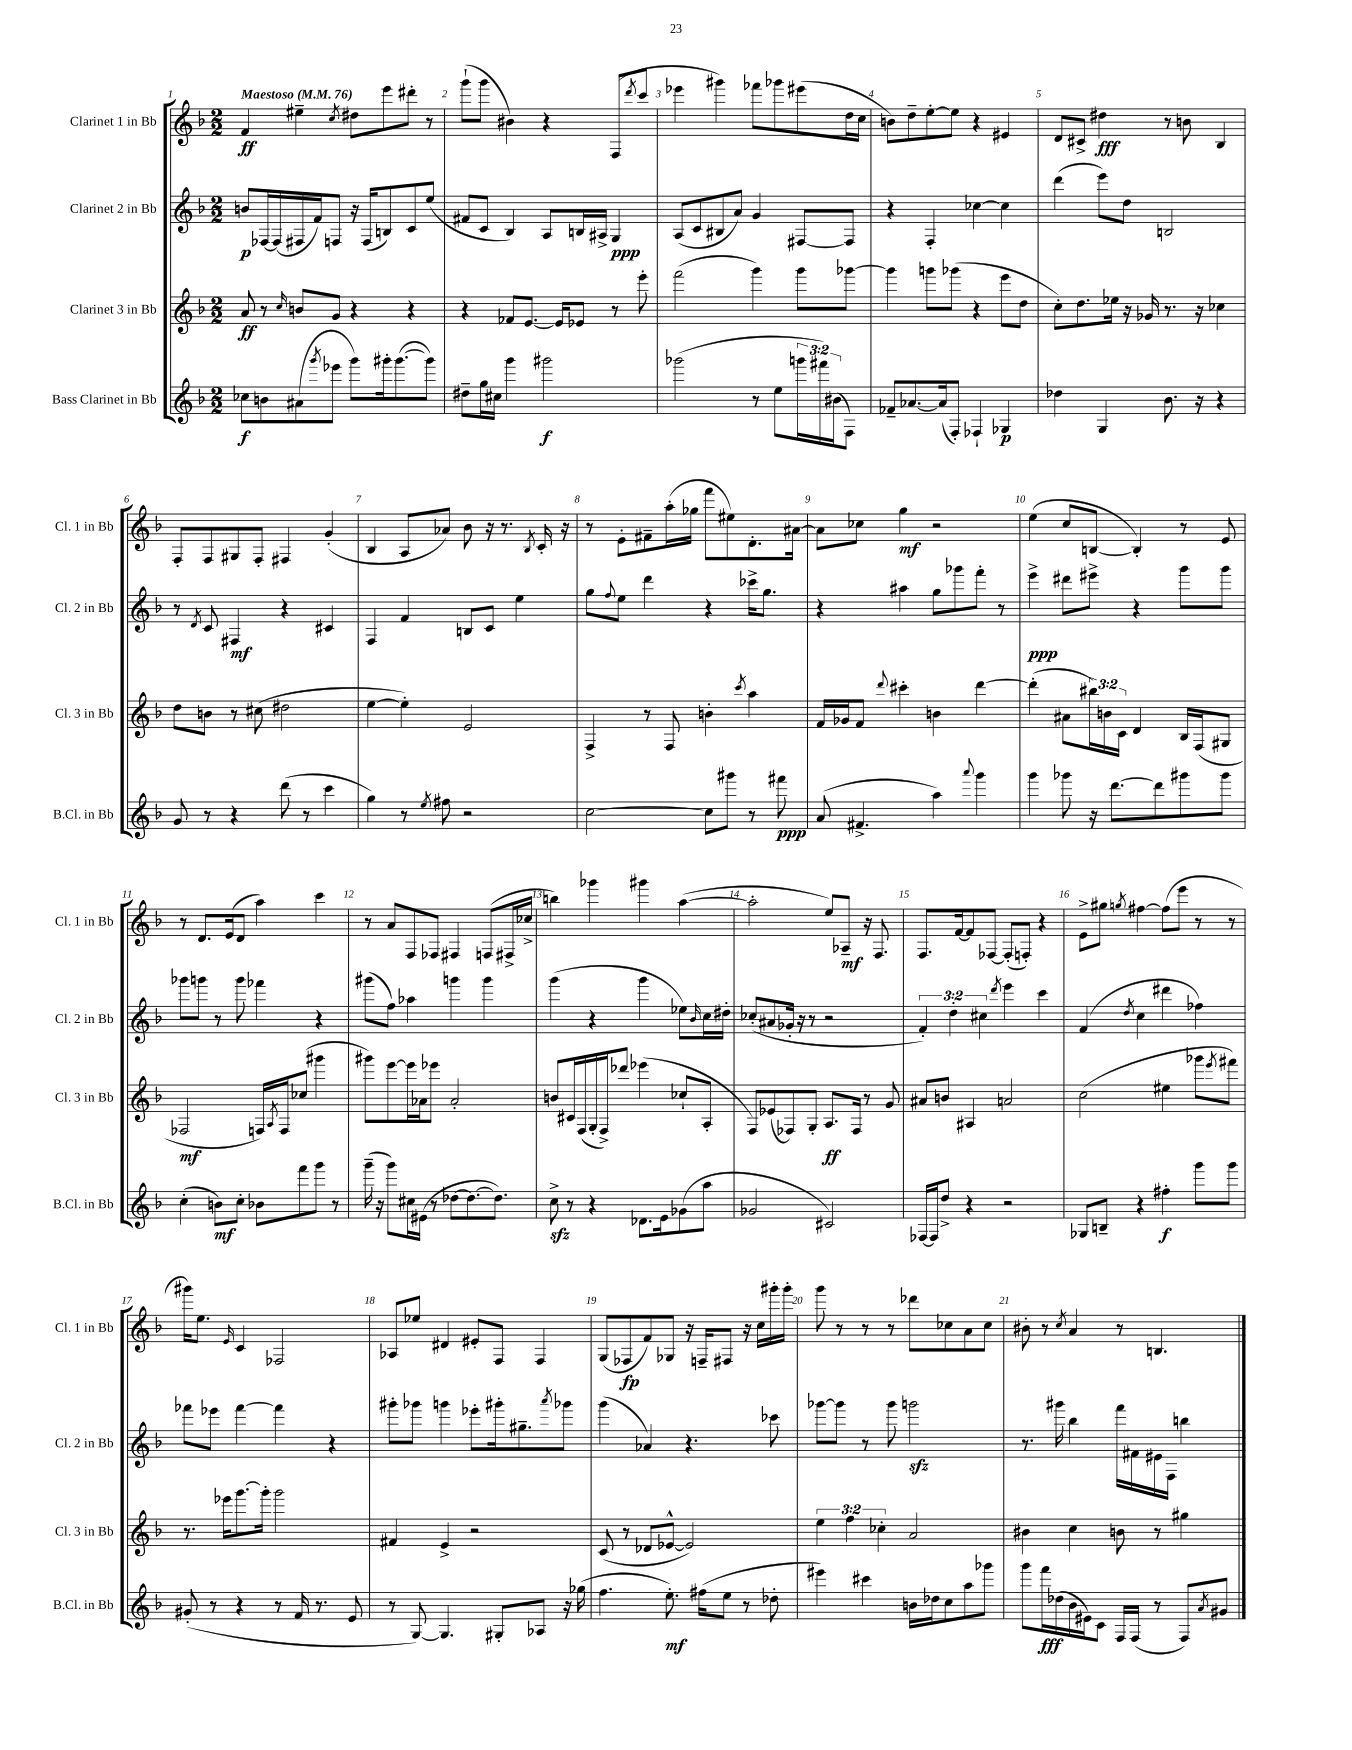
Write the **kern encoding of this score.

**kern	**dynam	**kern	**dynam	**kern	**dynam	**kern	**dynam
*part4	*part4	*part3	*part3	*part2	*part2	*part1	*part1
*staff4	*staff4	*staff3	*staff3	*staff2	*staff2	*staff1	*staff1
*I"Bass Clarinet in Bb	*	*I"Clarinet 3 in Bb	*	*I"Clarinet 2 in Bb	*	*I"Clarinet 1 in Bb	*
*I'B.Cl. in Bb	*	*I'Cl. 3 in Bb	*	*I'Cl. 2 in Bb	*	*I'Cl. 1 in Bb	*
*clefG2	*	*clefG2	*	*clefG2	*	*clefG2	*
*k[b-]	*	*k[b-]	*	*k[b-]	*	*k[b-]	*
*M2/2	*	*M2/2	*	*M2/2	*	*M2/2	*
*MM76	*	*MM76	*	*MM76	*	*MM76	*
=1	=1	=1	=1	=1	=1	=1	=1
!	!	!	!	!	!	!LO:TX:a:B:t=Maestoso	!
8cc-X\L	f	8a/	ff	8bn/L	p	4f/	ff
8bn\	.	8r	.	[16F-X/L	.	.	.
.	.	.	.	(16F-/]	.	.	.
.	.	16qqcc/	.	.	.	.	.
(8a#X\	.	8bn/L	.	16F#X/	.	4ee#X~\	.
.	.	.	.	16f/J)	.	.	.
8qggg/	.	.	.	.	.	.	.
8eee-X\J	.	8g/J	.	8Fn/J	.	.	.
.	.	.	.	.	.	8qcc/	.
8ggg\L)	.	4r	.	16r	.	8dd#X\L	.
.	.	.	.	(16F/KL	.	.	.
16ggg#X'\k	.	.	.	8Bn/)	.	8eee\	.
([8.ggg#\	.	.	.	.	.	.	.
.	.	4r	.	8c/	.	8ddd#X'\J	.
8ggg#\J])	.	.	.	(8ee/J	.	8r	.
=2	=2	=2	=2	=2	=2	=2	=2
8dd#X~\L	.	4r	.	8f#X/L	.	(8ggg`\L	.
16gg\L	.	.	.	8c/J	.	8ggg\J	.
16cc#X\JJ	.	.	.	.	.	.	.
4ggg\	.	8f-X/L	.	4B-/)	.	4b#X\)	.
.	.	[8.e/J	.	.	.	.	.
2ggg#X\	f	.	.	8A/L	.	4r	.
.	.	16e/KL]	.	.	.	.	.
.	.	8e-X/J	.	16Bn/L	.	.	.
.	.	.	.	16A#X^/JJ	.	.	.
.	.	8r	.	4G/	ppp	(8F/L	.
.	.	.	.	.	.	8qddd/	.
.	.	8eee'\	.	.	.	8ccc/J	.
=3	=3	=3	=3	=3	=3	=3	=3
(2ggg-X\	.	(2fff\	.	(8A/L	.	4eee-X\	.
.	.	.	.	8c/	.	.	.
.	.	.	.	8B#X/	.	4ggg#X\)	.
.	.	.	.	8a/J)	.	.	.
8r	.	4ggg\)	.	4g/	.	8fff-X\L	.
8ee\L	.	.	.	.	.	8ggg-X\	.
24gggn\L	.	8ggg\L	.	[8F#X/L	.	(8eee#X\	.
24fff#X\)	.	.	.	.	.	.	.
(24b#X\J	.	.	.	.	.	.	.
8F\J)	.	[8ggg-X\J	.	8F#/J]	.	16dd\L	.
.	.	.	.	.	.	16cc\JJ	.
=4	=4	=4	=4	=4	=4	=4	=4
8f-X~/L	.	4ggg-\]	.	4r	.	8bn\L)	.
[8.a-X/	.	.	.	.	.	8dd~\	.
.	.	8gggn\L	.	4F'/	.	[8ee'\	.
(16a-/k]	.	.	.	.	.	.	.
8F'/J)	.	(8ggg-X\J	.	.	.	8ee\J]	.
4F-X`/	.	4r	.	[4cc-X\	.	4r	.
4G-X/	p	8eee\L	.	4cc-\]	.	4e#X/	.
.	.	8dd\J	.	.	.	.	.
=5	=5	=5	=5	=5	=5	=5	=5
4dd-X\	.	8cc'\L)	.	(4ddd\	.	8d/L	.
.	.	8.dd\	.	.	.	8c#X^/J	.
4G/	.	.	.	8eee\L)	.	4dd#X\	fff
.	.	16ee-X\Jk	.	.	.	.	.
.	.	16r	.	8dd\J	.	.	.
.	.	16g-X/	.	.	.	.	.
8.b-\	.	8.r	.	2Bn/	.	8r	.
.	.	.	.	.	.	8bn\	.
16r	.	16r	.	.	.	.	.
4r	.	4cc-X\	.	.	.	4B-/	.
!!LO:LB:g=z
=6	=6	=6	=6	=6	=6	=6	=6
8g/	.	8dd\L	.	8r	.	8F'/L	.
.	.	.	.	8qd/	.	.	.
8r	.	8bn\J	.	8c/	.	8F/	.
4r	.	8r	.	4F#X/	mf	8G#X/	.
.	.	(8cc#X\	.	.	.	8F'/J	.
(8ddd\	.	2dd#X\	.	4r	.	4F#X/	.
8r	.	.	.	.	.	.	.
4ccc\	.	.	.	4c#X/	.	(4g'/	.
=7	=7	=7	=7	=7	=7	=7	=7
4gg\)	.	[4ee\	.	4F/	.	4B-/	.
8r	.	4ee'\])	.	4f/	.	8A/L	.
8qee/	.	.	.	.	.	.	.
8ff#X\	.	.	.	.	.	8a-X/J)	.
2r	.	2e/	.	8Bn/L	.	8b-\	.
.	.	.	.	8c/J	.	16r	.
.	.	.	.	.	.	8.r	.
.	.	.	.	4ee\	.	.	.
.	.	.	.	.	.	8qB-/	.
.	.	.	.	.	.	16c'/	.
.	.	.	.	.	.	16r	.
=8	=8	=8	=8	=8	=8	=8	=8
[2cc\	.	4F^/	.	8gg\L	.	8r	.
.	.	.	.	8qqff/	.	.	.
.	.	.	.	8ee\J	.	8e'\L	.
.	.	8r	.	4ddd\	.	8f#X~\	.
.	.	8F/	.	.	.	(16aa'\L	.
.	.	.	.	.	.	16gg-X\JJ	.
8cc\L]	.	4bn'\	.	4r	.	8fff\L	.
8ggg#X\J	.	.	.	.	.	8ee#X\)	.
.	.	8qccc/	.	.	.	.	.
8r	.	4aa\	.	16ccc-X^\KL	.	8.d'\	.
.	.	.	.	8.gg\J	.	.	.
8fff#X\	ppp	.	.	.	.	.	.
.	.	.	.	.	.	[16a#X\Jk	.
=9	=9	=9	=9	=9	=9	=9	=9
(8a/	.	16f/LL	.	4r	.	8a#\L]	.
.	.	16g-X/J	.	.	.	.	.
4.f#X^/	.	8f/J	.	.	.	8cc-X\J	.
.	.	8qqddd/	.	.	.	.	.
.	.	4ccc#X'\	.	4aa#X\	.	4gg\	mf
4aa\)	.	4bn\	.	8gg\L	.	2r	.
.	.	.	.	8ggg-X\	.	.	.
8qqaaa/	.	.	.	.	.	.	.
4ggg\	.	[4ddd\	.	8fff'\J	.	.	.
.	.	.	.	8r	.	.	.
=10	=10	=10	=10	=10	=10	=10	=10
4ggg\	.	(4ddd'\]	.	4eee^\	ppp	(4ee\	.
8ggg-X\	.	8a#X\L	.	8ddd#X\L	.	8cc/L	.
16r	.	24bb#X\L)	.	8eee#X^\J	.	[8Bn/J	.
.	.	24bn\	.	.	.	.	.
[8.ddd\L	.	.	.	.	.	.	.
.	.	24c\JJ	.	.	.	.	.
.	.	4d/	.	4r	.	4B'/])	.
8ddd\]	.	.	.	.	.	.	.
8ggg#X\	.	16B-/LL	.	8ggg\L	.	8r	.
.	.	(16F/J	.	.	.	.	.
8ggg#\J	.	8G#X/J	.	8ggg\J	.	8e/	.
!!LO:LB:g=z
=11	=11	=11	=11	=11	=11	=11	=11
(4cc'\	.	2F-X/	mf	8ggg-X\L	.	8r	.
.	.	.	.	8gggn\J	.	8.d/L	.
8bn\L)	mf	.	.	8r	.	.	.
.	.	.	.	.	.	(16e/k	.
8cc'\J	.	.	.	8ggg\	.	8d/J	.
8b-X\L	.	16Fn/LL)	.	4fff-X\	.	4aa\)	.
.	.	8qA/	.	.	.	.	.
.	.	16F/J	.	.	.	.	.
8fff\	.	(8cc-X/J	.	.	.	.	.
8ggg\J	.	4ggg#X\	.	4r	.	4ccc\	.
8r	.	.	.	.	.	.	.
=12	=12	=12	=12	=12	=12	=12	=12
(16ggg~\	.	8ggg#X\L)	.	(8ggg#X\L	.	8r	.
16r	.	.	.	.	.	.	.
8ggg\L)	.	[8eee\	.	8ff\J)	.	8a/L	.
16cc#X\L	.	16eee\L]	.	4aa-X\	.	8F/	.
(16e#X\JJ	.	16a-X\J	.	.	.	.	.
8r	.	8eee-X\J	.	.	.	8F-X/J	.
[8dd-X\L	.	2a-'/	.	4gggn\	.	4F#X/	.
8.dd-\_	.	.	.	.	.	.	.
.	.	.	.	4ggg\	.	(8Fn/L	.
8.dd-\J])	.	.	.	.	.	.	.
.	.	.	.	.	.	16F#X^/L	.
.	.	.	.	.	.	16cc-X^/JJ	.
=13	=13	=13	=13	=13	=13	=13	=13
8cczz^\	.	8bn/L	.	(4ggg\	.	4bbn\)	.
8r	.	16c#X/L	.	.	.	.	.
.	.	(16F/	.	.	.	.	.
4r	.	16G'/	.	4r	.	4ggg-X\	.
.	.	16F^/J)	.	.	.	.	.
.	.	8ddd-X/J	.	.	.	.	.
8.d-X\L	.	(4eee-X\	.	4ggg\	.	4ggg#X\	.
16e\k	.	.	.	.	.	.	.
(8g-X\	.	8cc-X`/L	.	8ee-X\L)	.	([4aa\	.
.	.	.	.	16qqb-/	.	.	.
8aa\J	.	8A'/J	.	16cc\L	.	.	.
.	.	.	.	16dd#X'\JJ	.	.	.
=14	=14	=14	=14	=14	=14	=14	=14
2g-X/	.	8F/L)	.	(8cc-X'/L	.	2aa'\]	.
.	.	(8e-X/	.	8a#X/	.	.	.
.	.	8F-X/)	.	16g-X'/Jk	.	.	.
.	.	.	.	16r	.	.	.
.	.	8G'/J	.	8r	.	.	.
2c#X/)	.	8.A/L	ff	2r	.	8ee/L)	.
.	.	.	.	.	.	8A-X~/J	mf
.	.	16F-/Jk	.	.	.	.	.
.	.	8r	.	.	.	16r	.
.	.	.	.	.	.	8.F/	.
.	.	8g/	.	.	.	.	.
=15	=15	=15	=15	=15	=15	=15	=15
[16F-X/LL	.	8a#X/L	.	6f'/)	.	8.F/L	.
16F-/J]	.	.	.	.	.	.	.
8dd^/J	.	8bn/J	.	.	.	.	.
.	.	.	.	6dd'\	.	.	.
.	.	.	.	.	.	[16f/k	.
4r	.	4A#X/	.	.	.	8f/]	.
.	.	.	.	6cc#X\	.	.	.
.	.	.	.	.	.	[8F-X/J	.
.	.	.	.	8qddd/	.	.	.
2r	.	2an/	.	4eee\	.	(8F-'/L]	.
.	.	.	.	.	.	8Fn'/J)	.
.	.	.	.	4ccc\	.	4r	.
=16	=16	=16	=16	=16	=16	=16	=16
8G-X/L	.	(2cc\	.	(4f/	.	8e^\L	.
8Bn~/J	.	.	.	.	.	8gg#X\J	.
.	.	.	.	8qdd/	.	8qggn/	.
4r	.	.	.	4cc\	.	[4ff#X\	.
4ff#X'\	f	4ee#X\	.	4ddd#X\	.	(8ff#\L]	.
.	.	.	.	.	.	8eee\J	.
8ggg\L	.	8ggg-X\L	.	4ff-X\)	.	8r	.
.	.	8qeee/	.	.	.	.	.
8ggg\J	.	8fff#X\J)	.	.	.	8r	.
!!LO:LB:g=z
=17	=17	=17	=17	=17	=17	=17	=17
(8g#X'/	.	8.r	.	8fff-X\L	.	16ggg#X\KL)	.
.	.	.	.	.	.	8.ee\J	.
8r	.	.	.	8eee-X\J	.	.	.
.	.	16eee-X\KL	.	.	.	.	.
.	.	.	.	.	.	16qqe/	.
4r	.	[8.ggg\	.	[4fff-\	.	4c/	.
.	.	16ggg'\Jk]	.	.	.	.	.
8r	.	2ggg\	.	4fff-\]	.	2F-X/	.
16f/	.	.	.	.	.	.	.
8.r	.	.	.	.	.	.	.
.	.	.	.	4r	.	.	.
8e/	.	.	.	.	.	.	.
=18	=18	=18	=18	=18	=18	=18	=18
8r	.	4f#X/	.	8ggg#X'\L	.	8A-X/L	.
[8G/)	.	.	.	8ggg-X\J	.	8ee-X/J	.
4.G/]	.	4e^/	.	4gggn\	.	4d#X/	.
.	.	2r	.	8eee-X'\L	.	8e#X'/L	.
8G#X'/L	.	.	.	16ggg#X'\k	.	8F/J	.
.	.	.	.	8.gg#X~\	.	.	.
8A-X/J	.	.	.	.	.	4F/	.
.	.	.	.	8qaaa/	.	.	.
16r	.	.	.	8ggg-X\J	.	.	.
(16gg-X\	.	.	.	.	.	.	.
=19	=19	=19	=19	=19	=19	=19	=19
4.ff\	.	(8c/	.	(4ggg\	.	(8G/L	.
.	.	8r	.	.	.	8F-X/	fp
.	.	8d-X/L	.	4a-X/)	.	8f/)	.
8.ee'\)	mf	[8e-X^^/J	.	.	.	8G-X/J	.
.	.	2e-/])	.	4.r	.	16r	.
(16ff#X\KL	.	.	.	.	.	16Fn~/KL	.
8ee\J	.	.	.	.	.	8F#X/J	.
8r	.	.	.	.	.	16r	.
.	.	.	.	.	.	16cc\LL	.
8dd-X'\	.	.	.	8ccc-X\	.	16ggg#X'\	.
.	.	.	.	.	.	16ggg#'\JJ	.
=20	=20	=20	=20	=20	=20	=20	=20
4eee#X\)	.	6ee\	.	[8ggg-X\L	.	8ggg\	.
.	.	.	.	8ggg-\J]	.	8r	.
.	.	6ff\	.	.	.	.	.
4ccc#X\	.	.	.	8r	.	8r	.
.	.	6cc-X'\	.	.	.	.	.
.	.	.	.	8ggg-\	.	8r	.
16bn\LL	.	2a/	.	2gggnzz\	.	8ddd-X\L	.
16dd-X\J	.	.	.	.	.	.	.
8cc\	.	.	.	.	.	8cc-X\	.
8aa\	.	.	.	.	.	8a\	.
8ggg-X\J	.	.	.	.	.	8cc-\J	.
=21	=21	=21	=21	=21	=21	=21	=21
8ggg\L	.	4b#X\	.	8.r	.	8b#X'\	.
16fff\L	fff	.	.	.	.	8r	.
(16dd-X\	.	.	.	16ggg#X\	.	.	.
.	.	.	.	.	.	8qcc/	.
16b-\	.	4cc\	.	4bb-\	.	4a/	.
16e#X\J)	.	.	.	.	.	.	.
8c\J	.	.	.	.	.	.	.
16F/LL	.	8bn\	.	16fff\LL	.	8r	.
(16F/JJ	.	.	.	16f#X\	.	.	.
8r	.	8r	.	16e#X\	.	4.Bn/	.
.	.	.	.	16F\JJ	.	.	.
8F/L)	.	4gg#X\	.	4bbn\	.	.	.
8qa/	.	.	.	.	.	.	.
8g#X/J	.	.	.	.	.	.	.
==	==	==	==	==	==	==	==
*-	*-	*-	*-	*-	*-	*-	*-
